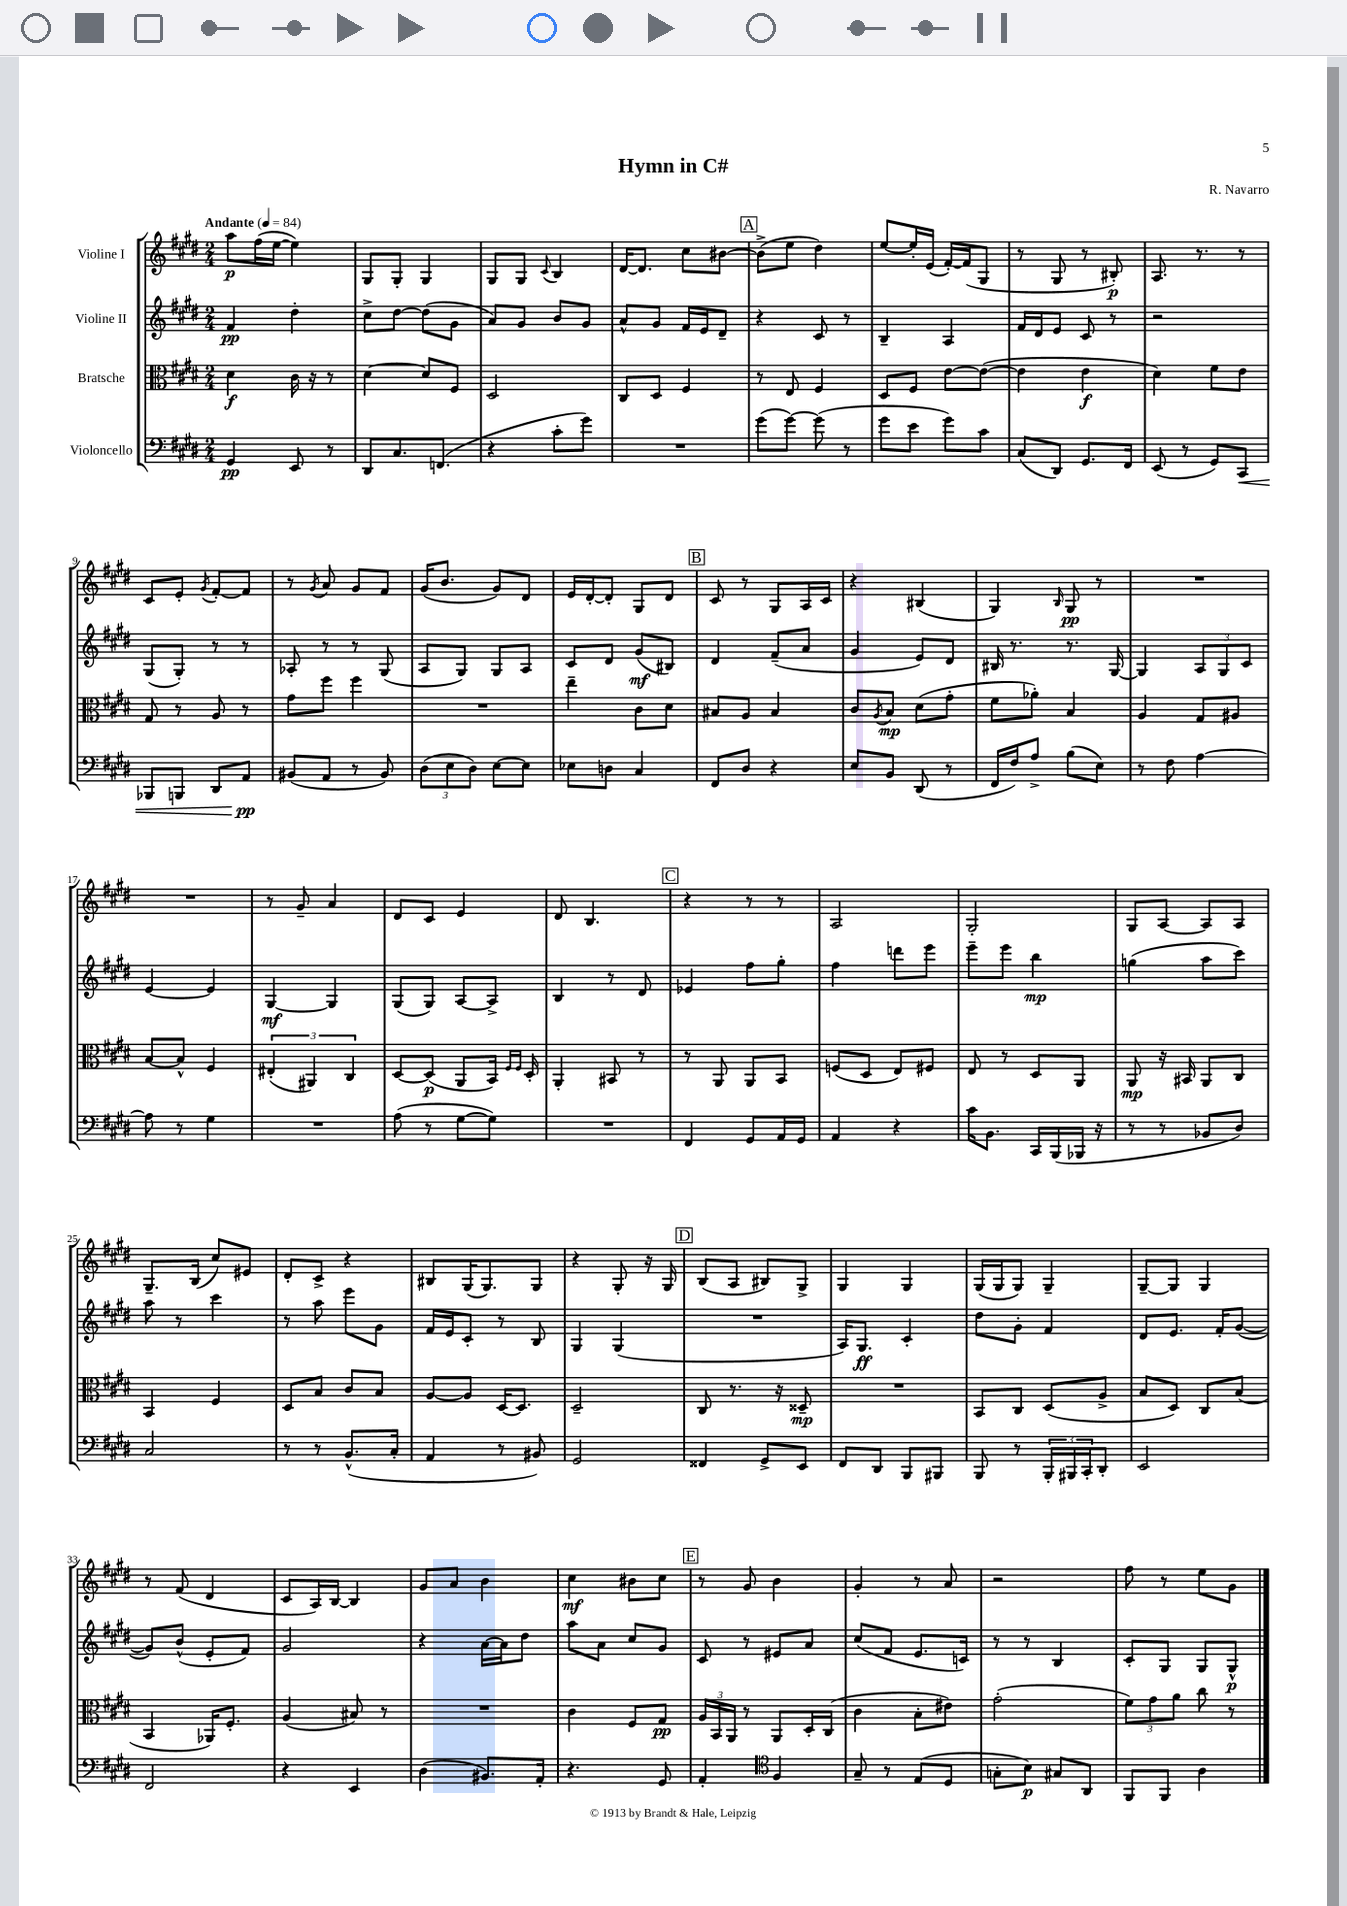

**kern	**kern	**kern	**kern
*staff4	*staff3	*staff2	*staff1
*clefF4	*clefC3	*clefG2	*clefG2
*k[f#c#g#d#]	*k[f#c#g#d#]	*k[f#c#g#d#]	*k[f#c#g#d#]
*M2/4	*M2/4	*M2/4	*M2/4
*MM84	*MM84	*MM84	*MM84
4GG#	4d#	4f#	8aa
.	.	.	(16ff#
.	.	.	[16ee
8EE	16c#	4dd#'	4ee])
.	16r	.	.
8r	8r	.	.
=	=	=	=
8DD#	[4d#	8cc#^	8G#
8.C#	.	[8dd#	8G#'
.	8d#]	(8dd#]	4G#
(8.FF	.	.	.
.	8F#	8g#	.
=	=	=	=
4r	2D#	8a)	8G#
.	.	8g#	8G#
.	.	.	8qqc#
8c#'	.	8b	4B
8g#)	.	8g#	.
=	=	=	=
2r	8C#	8a^^	[16d#
.	.	.	8.d#]
.	8D#	8g#	.
.	4F#	16f#	8cc#
.	.	16e	.
.	.	8d#~	[8b#
=	=	=	=
(8g#	8r	4r	(8b#^]
[8g#)	8E	.	8ee
(8g#]	4F#	8c#	4dd#)
8r	.	8r	.
=	=	=	=
8g#	8D#	4B~	[8ee
8e	8F#	.	16ee']
.	.	.	(16e
8g#)	[8e	4A	[16f#')
.	.	.	(16f#]
8c#	(8e_	.	8G#
=	=	=	=
(8C#	4e]	16f#	8r
.	.	16d#	.
8DD#)	.	8e	8G#
8.GG#	4e	8c#	8r
.	.	8r	8B#')
16FF#	.	.	.
=	=	=	=
(8EE	4d#)	2r	8.A
8r	.	.	.
.	.	.	8.r
8GG#)	8f#	.	.
8CC#	8e	.	8r
=	=	=	=
8BBB-	8G#	(8G#	8c#
8BBB	8r	8G#')	8e'
.	.	.	8qg#
8DD#	8A	8r	[8f#'
8AA	8r	8r	8f#]
=	=	=	=
(8BB#	8g#	8A-'	8r
.	.	.	8qg#
8AA	8ff#	8r	8a
8r	4ff#	8r	8g#
8BB#)	.	(8G#	8f#
=	=	=	=
(12D#	2r	8A	(16g#
.	.	.	8.b
12E	.	.	.
.	.	8G#)	.
12D#)	.	.	.
[8E	.	8G#	8g#)
8E]	.	8A	8d#
=	=	=	=
8E-	4ee~	8c#	16e
.	.	.	[16d#'
8D	.	8d#	8d#']
4C#	8c#	(8g#	8G#
.	8d#	8B#)	8d#
=	=	=	=
8FF#	8B#	4d#	8c#
8D#	8A	.	8r
4r	4B#	(8f#~	8G#
.	.	8a	16A
.	.	.	16c#
=	=	=	=
8E	8c#	4g#	4r
.	8qA	.	.
8BB	8B	.	.
(8DD#	(8d#	8e)	(4B#
8r	8g#'	8d#	.
=	=	=	=
16FF#	8f#	16B#	4G#)
16F#)	.	8.r	.
8A^	8a-')	.	.
.	.	.	16qqB
(8B	4B	8.r	8G#
8E)	.	.	8r
.	.	[16G#	.
=	=	=	=
8r	4A	4G#]	2r
8F#	.	.	.
[4A	8G#	12A	.
.	.	12G#	.
.	8A#	.	.
.	.	12c#	.
=	=	=	=
8A]	[8B	[4e	2r
8r	8B^^]	.	.
4G#	4F#	4e]	.
=	=	=	=
2r	(6E#'	[4G#	8r
.	.	.	8g#~
.	6AA#)	.	.
.	.	4G#]	4a
.	6C#	.	.
=	=	=	=
(8A	[8D#	(8G#	8d#
8r	(8D#]	8G#)	8c#
[8G#	8AA	[8A	4e
8G#])	16BB)	8A^]	.
.	16qqF#	.	.
.	16qqF#	.	.
.	16D#'	.	.
=	=	=	=
2r	4AA'	4B	8d#
.	.	.	4.B
.	8BB#	8r	.
.	8r	8d#	.
=	=	=	=
4FF#	8r	4e-	4r
.	8AA	.	.
8GG#	8AA	8ff#	8r
16AA	8BB	8gg#'	8r
16GG#	.	.	.
=	=	=	=
4AA	(8F	4ff#	2A
.	8D#	.	.
4r	8E)	8ddd	.
.	8F#	8eee	.
=	=	=	=
16c#	8E	8eee~	2G#'
8.BB	.	.	.
.	8r	8eee	.
16CC#	8D#	4bb	.
(16BBB	.	.	.
16BBB-	8AA	.	.
16r	.	.	.
=	=	=	=
8r	8AA	(4gg	8G#
8r	16r	.	[8A
.	16BB#	.	.
8BB-	8AA	8aa	8A]
8D#)	8C#	8ccc#)	8A
=	=	=	=
2C#	4BB	8aa	8.G#~
.	.	8r	.
.	.	.	(16B
.	4F#	4ccc#	8cc#)
.	.	.	8e#
=	=	=	=
8r	8D#	8r	8d#'
8r	8B	8aa	8c#^
(8.BB^^	8c#	8eee	4r
.	8B	8g#	.
16C#'	.	.	.
=	=	=	=
4AA	[8A	16f#	8B#
.	.	16e	.
.	8A]	8c#'	(16G#
.	.	.	8.G#)
8r	[16D#	8r	.
.	8.D#]	.	.
8BB#)	.	8B	8G#
=	=	=	=
2GG#	2D#~	4G#	4r
.	.	(4G#	8G#'
.	.	.	16r
.	.	.	16G#
=	=	=	=
4FF##	8C#	2r	(8B
.	8.r	.	8A
8GG#^	.	.	8B#)
.	16r	.	.
8EE	8D##~	.	8G#^
=	=	=	=
8FF#	2r	16A)	4G#
.	.	8.G#	.
8DD#	.	.	.
8BBB	.	4c#'	4G#
8BBB#	.	.	.
=	=	=	=
8BBB	8BB	8dd#	(16G#
.	.	.	16G#
8r	8C#	8g#'	8G#)
24BBB'	(8D#	4f#	4G#~
24BBB#	.	.	.
24CC#'	.	.	.
8DD#'	8A^	.	.
=	=	=	=
2EE	8B	8d#	[8G#~
.	8D#)	8.e	8G#]
.	8C#	.	4G#
.	.	16f#'	.
.	(8B	([8g#	.
=	=	=	=
2FF#	4BB	8g#])	8r
.	.	(8b^^	(8f#
.	16AA-)	8e'	4d#
.	8.F#'	.	.
.	.	8f#)	.
=	=	=	=
4r	(4A	2g#	8c#
.	.	.	16A)
.	.	.	[16B
4EE	8B#)	.	4B]
.	8r	.	.
=	=	=	=
(4D#	2r	4r	8g#
.	.	.	8a
8.BB#)	.	[16a	4b
.	.	16a]	.
.	.	8dd#	.
16AA'	.	.	.
=	=	=	=
4.r	4c#	8aa	4cc#
.	.	8a	.
.	8F#	8cc#	8b#
8GG#	8G#	8g#	8cc#
=	=	=	=
4AA'	24A	8c#	8r
.	24BB	.	.
.	24AA	.	.
.	8r	8r	8g#
*clefC4	*	*	*
4F#	8AA	8e#	4b
.	16D#'	8a	.
.	(16C#	.	.
=	=	=	=
8G#~	4c#	(8cc#	4g#'
8r	.	8f#	.
(8E	8B'	8.e	8r
8D#	8e#)	.	8a
.	.	16c)	.
=	=	=	=
8G'	(2g#'	8r	2r
8B)	.	8r	.
8G#	.	4B	.
8AA	.	.	.
=	=	=	=
8FF#	12f#)	8c#'	8ff#
.	12g#	.	.
8FF#	.	8G#	8r
.	12a	.	.
4A	8cc#	8G#	8ee
.	8r	8G#^^	8g#
==	==	==	==
*-	*-	*-	*-
